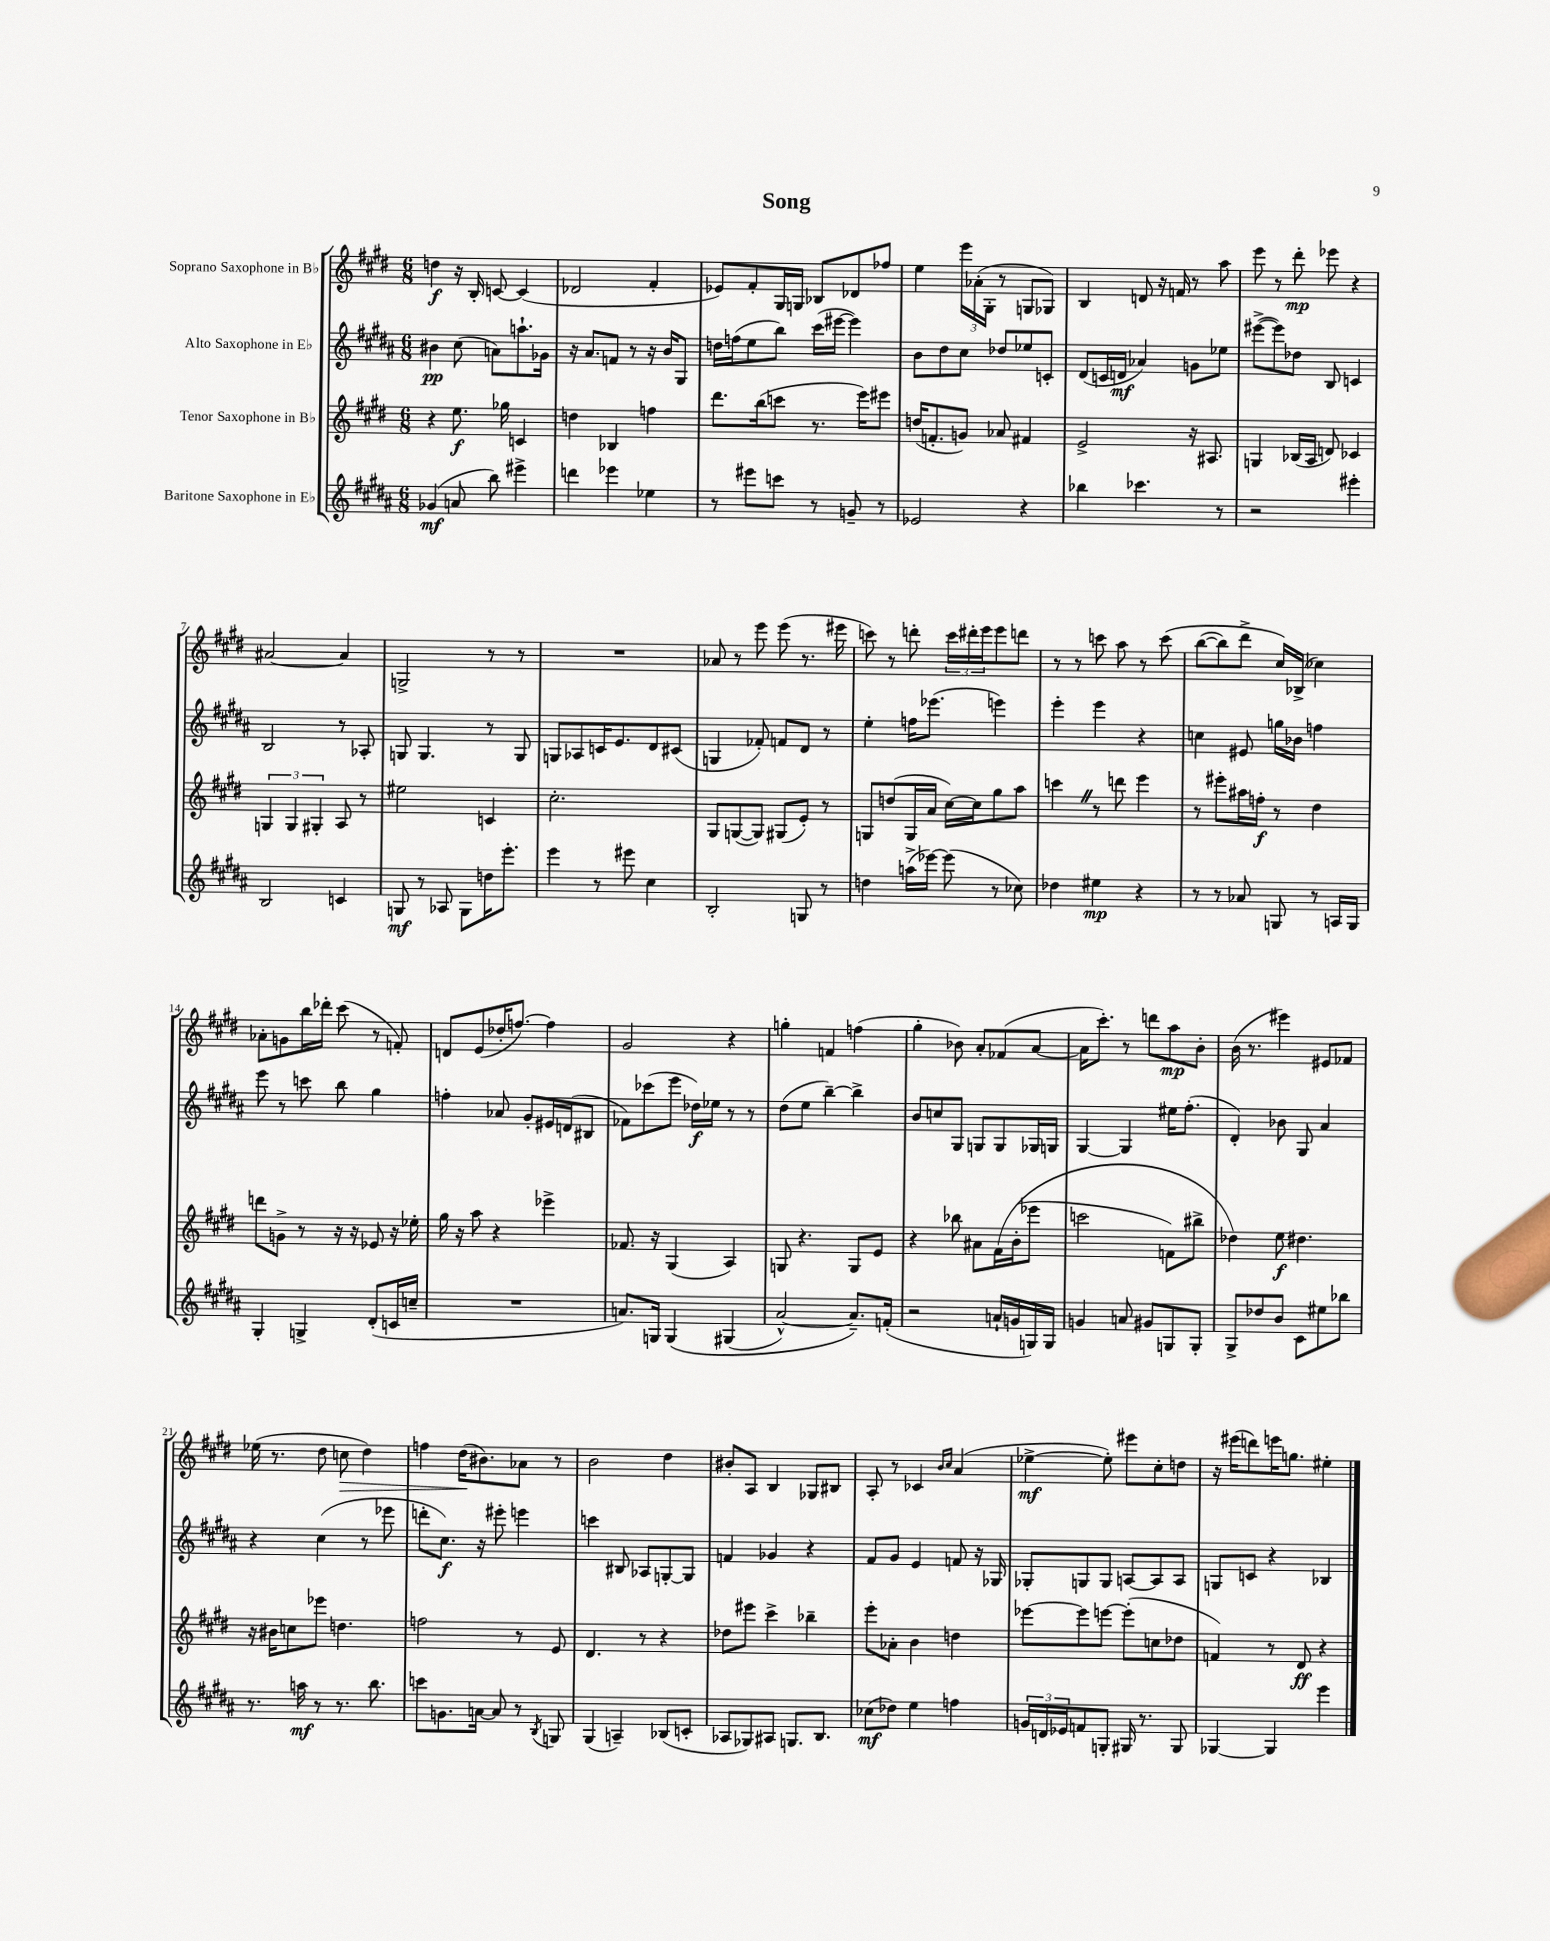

**kern	**dynam	**kern	**dynam	**kern	**dynam	**kern	**dynam
*part4	*part4	*part3	*part3	*part2	*part2	*part1	*part1
*staff4	*staff4	*staff3	*staff3	*staff2	*staff2	*staff1	*staff1
*I"Baritone Saxophone in E♭	*	*I"Tenor Saxophone in B♭	*	*I"Alto Saxophone in E♭	*	*I"Soprano Saxophone in B♭	*
*clefG2	*	*clefG2	*	*clefG2	*	*clefG2	*
*k[f#c#g#d#a#]	*	*k[f#c#g#d#]	*	*k[f#c#g#d#a#]	*	*k[f#c#g#d#]	*
*M6/8	*	*M6/8	*	*M6/8	*	*M6/8	*
=1	=1	=1	=1	=1	=1	=1	=1
(4g-X/	mf	4r	.	4b#X\	pp	4ddn\	f
8an/	.	8.ee\	f	(8cc#\	.	16r	.
.	.	.	.	.	.	16B'/	.
8bb\)	.	.	.	8an\L)	.	[8cn/	.
.	.	16gg-X\	.	.	.	.	.
4eee#X^\	.	4cn/	.	8.aan`\	.	(4c/]	.
.	.	.	.	16g-X\Jk	.	.	.
=2	=2	=2	=2	=2	=2	=2	=2
4dddn\	.	4ddn\	.	16r	.	2d-X/	.
.	.	.	.	8.a#/L	.	.	.
4eee-X\	.	4B-X/	.	8fn/J	.	.	.
.	.	.	.	8r	.	.	.
4ee-X\	.	4ffn\	.	16r	.	4f#'/	.
.	.	.	.	16b/KL	.	.	.
.	.	.	.	8G#/J	.	.	.
=3	=3	=3	=3	=3	=3	=3	=3
8r	.	8.ddd#\L	.	16ddn\LL	.	8e-X/L)	.
.	.	.	.	(16ffn\J	.	.	.
8eee#X\L	.	.	.	8ee\	.	8f#'/	.
.	.	(16bb\k	.	.	.	.	.
8cccn\J	.	8cccn\J	.	8bb\J)	.	16G#/L	.
.	.	.	.	.	.	16Gn/JJ	.
8r	.	8.r	.	(16ccc#\LL	.	8B-X/L	.
.	.	.	.	[16eee#X\JJ	.	.	.
8gn~/	.	.	.	4eee#\])	.	8d-X/	.
.	.	16eee\KL)	.	.	.	.	.
8r	.	8eee#X\J	.	.	.	8ff-X/J	.
=4	=4	=4	=4	=4	=4	=4	=4
2e-X/	.	(16ddn/KL	.	8b\L	.	4ee\	.
.	.	8.fn'/	.	.	.	.	.
.	.	.	.	8dd#\	.	.	.
.	.	8gn/J)	.	8cc#\J	.	24eee\LL	.
.	.	.	.	.	.	(24a-X'\	.
.	.	.	.	.	.	24G#'\JJ	.
.	.	8a-X/	.	8dd-X/L	.	8r	.
4r	.	4f#X/	.	8ee-X/	.	8Gn/L	.
.	.	.	.	8cn'/J	.	8G-X/J)	.
=5	=5	=5	=5	=5	=5	=5	=5
4bb-X\	.	2e^/	.	(8d#/L	.	4B/	.
.	.	.	.	16cn/L	.	.	.
.	.	.	.	16dn/JJ	mf	.	.
4.ccc-X\	.	.	.	4a-X/)	.	8dn/	.
.	.	.	.	.	.	16r	.
.	.	.	.	.	.	16fn/	.
.	.	16r	.	8gn\L	.	8r	.
.	.	8.A#X/	.	.	.	.	.
8r	.	.	.	8ee-X\J	.	8aa\	.
=6	=6	=6	=6	=6	=6	=6	=6
2r	.	4Gn/	.	([8eee#X^\L	.	8eee\	.
.	.	.	.	8eee#\])	.	8r	.
.	.	(16B-X/LL	.	8dd-X\J	.	8ddd#'\	mp
.	.	16A/JJ	.	.	.	.	.
.	.	8dn/)	.	8B/	.	8eee-X\	.
4eee#X'\	.	4c-X/	.	4cn/	.	4r	.
!!LO:LB:g=z
=7	=7	=7	=7	=7	=7	=7	=7
2B/	.	6Gn/	.	2B/	.	[2a#X/	.
.	.	6G/	.	.	.	.	.
.	.	6G#X'/	.	.	.	.	.
4cn/	.	8A/	.	8r	.	4a#/]	.
.	.	8r	.	8A-X'/	.	.	.
=8	=8	=8	=8	=8	=8	=8	=8
8Gn/	mf	2ee#X\	.	8Gn/	.	2Gn^/	.
8r	.	.	.	4.G/	.	.	.
8A-X/	.	.	.	.	.	.	.
8G\L	.	.	.	.	.	.	.
16ddn\K	.	4cn/	.	8r	.	8r	.
8.eee'\J	.	.	.	.	.	.	.
.	.	.	.	8G/	.	8r	.
=9	=9	=9	=9	=9	=9	=9	=9
4eee\	.	2.cc#'\	.	8Gn/L	.	2.r	.
.	.	.	.	8A-X/	.	.	.
8r	.	.	.	16cn/K	.	.	.
.	.	.	.	8.e/	.	.	.
8eee#X\	.	.	.	.	.	.	.
4cc#\	.	.	.	8d#/	.	.	.
.	.	.	.	(8c#X/J	.	.	.
=10	=10	=10	=10	=10	=10	=10	=10
2B'/	.	8G#/L	.	4Gn/	.	8a-X/	.
.	.	([8Gn/	.	.	.	8r	.
.	.	8G/J])	.	8f-X'/)	.	8eee\	.
.	.	(8G#X/L	.	8fn/L	.	(8eee\	.
8Gn/	.	8e'/J)	.	8d#/J	.	8.r	.
8r	.	8r	.	8r	.	.	.
.	.	.	.	.	.	16eee#X\	.
=11	=11	=11	=11	=11	=11	=11	=11
4ddn\	.	8Gn/L	.	4ee'\	.	8cccn\)	.
.	.	(8ddn/	.	.	.	8r	.
(16aan^\LL	.	16G/L	.	16ffn\KL	.	8dddn'\	.
[16eee-X\JJ)	.	16a/JJ	.	(8.eee-X\J	.	.	.
(8eee-\]	.	[16cc#\LL)	.	.	.	24ccc\LL	.
.	.	.	.	.	.	24ddd#X'\	.
.	.	16cc#\J]	.	.	.	.	.
.	.	.	.	.	.	24eee\J	.
8r	.	8gg#\	.	4eeen\)	.	8eee\	.
8cc-X\)	.	8aa\J	.	.	.	8dddn\J	.
=12	=12	=12	=12	=12	=12	=12	=12
4dd-X\	.	4cccnZ\	.	4eee'\	.	8r	.
.	.	.	.	.	.	8r	.
4ee#X\	mp	8r	.	4eee\	.	8cccn\	.
.	.	8dddn\	.	.	.	8aa\	.
4r	.	4eee\	.	4r	.	8r	.
.	.	.	.	.	.	(8ccc\	.
=13	=13	=13	=13	=13	=13	=13	=13
8r	.	8r	.	4ccn\	.	([8bb\L	.
8r	.	8eee#X'\L	.	.	.	8bb\])	.
8a-X/	.	16aa#X\L	.	8e#X/	.	8ddd#^\J	.
.	.	16ffn'\JJ	f	.	.	.	.
8Gn/	.	8r	.	16ggn\LL	.	16cc#/LL)	.
.	.	.	.	16b-X\JJ	.	(16B-X^/JJ	.
8r	.	4dd#\	.	4ffn\	.	4cc-X\)	.
16An/LL	.	.	.	.	.	.	.
16G/JJ	.	.	.	.	.	.	.
!!LO:LB:g=z
=14	=14	=14	=14	=14	=14	=14	=14
4G#'/	.	8dddn\L	.	8eee\	.	8a-X'\L	.
.	.	8gn^\J	.	8r	.	8gn\	.
4Gn^/	.	8r	.	8cccn\	.	16bb\L	.
.	.	.	.	.	.	16ddd-X'\JJ	.
.	.	16r	.	8bb\	.	(8ccc#\	.
.	.	16r	.	.	.	.	.
(8d#'/L	.	8e-X/	.	4gg#\	.	8r	.
16cn/L	.	16r	.	.	.	8fn'/)	.
16ccn~/JJ	.	16ee-X'\	.	.	.	.	.
=15	=15	=15	=15	=15	=15	=15	=15
2.r	.	16gg#\	.	4ffn'\	.	8dn/L	.
.	.	16r	.	.	.	.	.
.	.	8aa\	.	.	.	(8e/	.
.	.	4r	.	8a-X/	.	16dd-X'/K	.
.	.	.	.	.	.	[8.ffn/J)	.
.	.	.	.	8g#'/L	.	.	.
.	.	4eee-X^\	.	16e#X/L	.	4ff\]	.
.	.	.	.	(16dn/J	.	.	.
.	.	.	.	8B#X/J	.	.	.
=16	=16	=16	=16	=16	=16	=16	=16
8.an/L)	.	8.f-X/	.	8f-X\L)	.	2g#/	.
.	.	.	.	(8ccc-X\	.	.	.
16Gn/Jk	.	16r	.	.	.	.	.
(4G/	.	(4G#/	.	8eee\J	.	.	.
.	.	.	.	16dd-X\LL)	f	.	.
.	.	.	.	16ee-X\JJ	.	.	.
(4G#X/	.	4A/)	.	8r	.	4r	.
.	.	.	.	8r	.	.	.
=17	=17	=17	=17	=17	=17	=17	=17
[2a#^^/)	.	8Gn/	.	(8dd#\L	.	4ggn'\	.
.	.	4.r	.	8ee\J	.	.	.
.	.	.	.	[4bb~\)	.	4fn/	.
8.a#~/L])	.	8G/L	.	4bb^\]	.	(4ffn\	.
.	.	8e/J	.	.	.	.	.
(16fn'/Jk	.	.	.	.	.	.	.
=18	=18	=18	=18	=18	=18	=18	=18
2r	.	4r	.	8b/L	.	4gg#'\	.
.	.	.	.	8ccn/	.	.	.
.	.	8bb-X\	.	8G#/J	.	8b-X\)	.
.	.	8a#X\L	.	8Gn/L	.	8a'/L	.
16an`/LL	.	(16f#\L	.	8G/	.	(8f-X/	.
16gn/	.	(16b'\J	.	.	.	.	.
16Gn/)	.	8eee-X\J	.	16G-X/L	.	[8a/J	.
16G/JJ	.	.	.	16Gn/JJ	.	.	.
=19	=19	=19	=19	=19	=19	=19	=19
4gn/	.	2cccn\	.	[4G#/	.	16a\KL]	.
.	.	.	.	.	.	8.ccc#'\J)	.
8an/	.	.	.	4G#/]	.	8r	.
8g#X/L	.	.	.	.	.	8dddn\L	.
8Gn/	.	8fn\L)	.	16ee#X\KL	.	8aa\	mp
.	.	.	.	(8.ff#'\J	.	.	.
8G'/J	.	8bb#X^\J	.	.	.	8b'\J	.
=20	=20	=20	=20	=20	=20	=20	=20
8G#^/L	.	4dd-X\)	.	4d#'/)	.	(16b\	.
.	.	.	.	.	.	8.r	.
8dd-X/	.	.	.	.	.	.	.
8b/J	.	8ee\	f	8b-X\	.	4eee#X\)	.
8c#\L	.	4.dd#X\	.	8G#/	.	.	.
8ee#X\	.	.	.	4a#/	.	8e#X/L	.
8bb-X\J	.	.	.	.	.	8f-X/J	.
!!LO:LB:g=z
=21	=21	=21	=21	=21	=21	=21	=21
8.r	.	16r	.	4r	.	(16ee-X\	.
.	.	16b#X\KL	.	.	.	8.r	.
.	.	8ccn\	.	.	.	.	.
16aan\	mf	.	.	.	.	.	.
8r	.	8eee-X\J	.	(4cc#\	.	8dd#\	.
!	!	!	!	!	!	!	!LO:HP:b
8.r	.	4.ddn\	.	.	.	8ccn\	>
.	.	.	.	8r	.	4dd#\)	.
8.bb\	.	.	.	.	.	.	.
.	.	.	.	8eee-X\	.	.	.
=22	=22	=22	=22	=22	=22	=22	=22
8cccn\L	.	2ffn\	.	8dddn'\L	.	4ffn\	.
8.gn\	.	.	.	8.cc#\J)	f	.	.
.	.	.	.	.	.	(16dd#\KL	.
[16an\Jk	.	.	.	16r	.	8.b#X\)	]
8a/]	.	.	.	8eee#X'\	.	.	.
8r	.	8r	.	4eeen\	.	8a-X\J	.
8qB/	.	.	.	.	.	.	.
8Gn/	.	8e/	.	.	.	8r	.
=23	=23	=23	=23	=23	=23	=23	=23
(4G#/	.	4.d#/	.	4cccn\	.	2b\	.
4An~/)	.	.	.	8B#X/	.	.	.
.	.	8r	.	8A-X/L	.	.	.
(8B-X/L	.	4r	.	[8Gn'/	.	4dd#\	.
8cn'/J	.	.	.	8G/J]	.	.	.
=24	=24	=24	=24	=24	=24	=24	=24
8A-X/L	.	8dd-X\L	.	4fn/	.	8b#X'/L	.
8G-X/)	.	8eee#X\J	.	.	.	8A/J	.
8A#X/J	.	4ccc#^\	.	4g-X/	.	4B/	.
8.Gn/L	.	.	.	.	.	.	.
.	.	4bb-X~\	.	4r	.	8G-X/L	.
8.B/J	.	.	.	.	.	.	.
.	.	.	.	.	.	8B#X/J	.
=25	=25	=25	=25	=25	=25	=25	=25
(8cc-X\L	mf	8eee'\L	.	8f#/L	.	8A'/	.
8dd-X\J)	.	8a-X'\J	.	8g#/J	.	8r	.
4ee\	.	4b\	.	4e/	.	4c-X/	.
.	.	.	.	.	.	16qqb/LL	.
.	.	.	.	.	.	16qqcc#/JJ	.
4ffn\	.	4ddn\	.	8fn/	.	(4a/	.
.	.	.	.	16r	.	.	.
.	.	.	.	16G-X/	.	.	.
=26	=26	=26	=26	=26	=26	=26	=26
24gn/LL	.	[8eee-X\L	.	8G-X'/L	.	[4ee-X^\	mf
24dn/	.	.	.	.	.	.	.
24e-X/J	.	.	.	.	.	.	.
8fn/	.	8eee-\]	.	8Gn/	.	.	.
8Gn'/J	.	[8eeen\J	.	8G/J	.	8ee-'\])	.
16G#X/	.	(8eee'\L]	.	[8An/L	.	8eee#X\L	.
8.r	.	.	.	.	.	.	.
.	.	8ccn\	.	8A/]	.	8cc#'\	.
8G#/	.	8dd-X\J	.	8A/J	.	8ddn\J	.
=27	=27	=27	=27	=27	=27	=27	=27
[4G-X/	.	4fn/)	.	8Gn/L	.	16r	.
.	.	.	.	.	.	(16eee#X\KL	.
.	.	.	.	8cn/J	.	8dddn\)	.
4G-/]	.	8r	.	4r	.	16eeen\K	.
.	.	.	.	.	.	8.ggn\J	.
.	.	8d#/	ff	.	.	.	.
4eee\	.	4r	.	4B-X/	.	4ee#X'\	.
==	==	==	==	==	==	==	==
*-	*-	*-	*-	*-	*-	*-	*-
